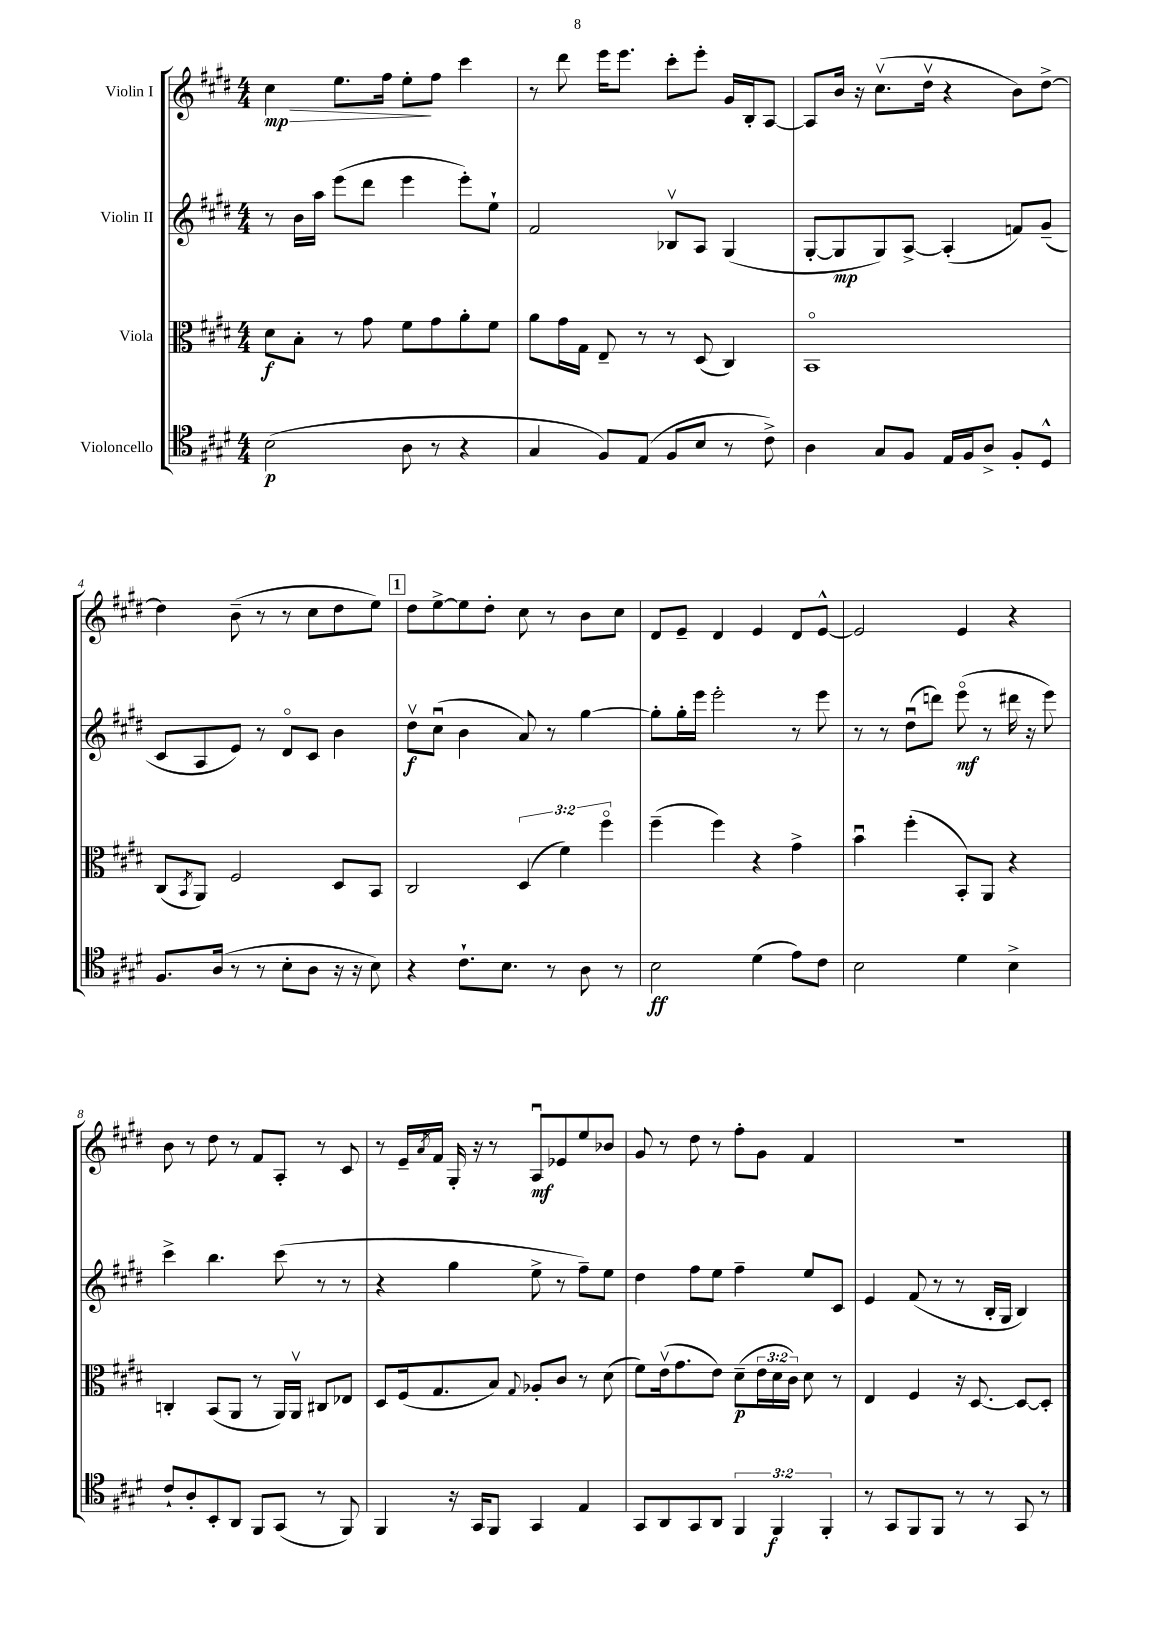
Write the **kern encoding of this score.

**kern	**dynam	**kern	**dynam	**kern	**dynam	**kern	**dynam
*part4	*part4	*part3	*part3	*part2	*part2	*part1	*part1
*staff4	*staff4	*staff3	*staff3	*staff2	*staff2	*staff1	*staff1
*I"Violoncello	*	*I"Viola	*	*I"Violin II	*	*I"Violin I	*
*clefC4	*	*clefC3	*	*clefG2	*	*clefG2	*
*k[f#c#g#d#]	*	*k[f#c#g#d#]	*	*k[f#c#g#d#]	*	*k[f#c#g#d#]	*
*M4/4	*	*M4/4	*	*M4/4	*	*M4/4	*
=1	=1	=1	=1	=1	=1	=1	=1
!	!	!	!	!	!	!	!LO:HP:b
(2B\	p	8d#\L	f	8r	.	4cc#\	> mp
.	.	8B'\J	.	16b\LL	.	.	.
.	.	.	.	16aa\JJ	.	.	.
.	.	8r	.	(8eee\L	.	8.ee\L	.
.	.	8g#\	.	8ddd#\J	.	.	.
.	.	.	.	.	.	16ff#\Jk	.
8A\	.	8f#\L	.	4eee\	.	8ee'\L	.
8r	.	8g#\	.	.	.	8ff#\J	]
4r	.	8a'\	.	8eee'\L)	.	4ccc#\	.
.	.	8f#\J	.	8ee`\J	.	.	.
=2	=2	=2	=2	=2	=2	=2	=2
4G#/	.	8a\L	.	2f#/	.	8r	.
.	.	16g#\L	.	.	.	8ddd#\	.
.	.	16G#\JJ	.	.	.	.	.
8F#/L)	.	8E~/	.	.	.	16eee\KL	.
.	.	.	.	.	.	8.eee\J	.
(8E/J	.	8r	.	.	.	.	.
8F#/L	.	8r	.	8B-Xv/L	.	8ccc#'\L	.
8B/J	.	(8D#/	.	8A/J	.	8eee'\J	.
8r	.	4C#/)	.	(4G#/	.	16g#/LL	.
.	.	.	.	.	.	16B'/J	.
8c#^\)	.	.	.	.	.	[8A/J	.
=3	=3	=3	=3	=3	=3	=3	=3
4A\	.	1BB	.	[8G#'/L	.	8A/L]	.
.	.	.	.	8G#/]	mp	16b/Jk	.
.	.	.	.	.	.	16r	.
8G#/L	.	.	.	8G#/)	.	(8.cc#v\L	.
8F#/J	.	.	.	[8A^/J	.	.	.
.	.	.	.	.	.	16dd#v\Jk	.
16E/LL	.	.	.	(4A'/]	.	4r	.
16F#/J	.	.	.	.	.	.	.
8A^/J	.	.	.	.	.	.	.
8F#'/L	.	.	.	8fn/L)	.	8b\L)	.
8D#^^/J	.	.	.	(8g#~/J	.	[8dd#^\J	.
!!LO:LB:g=z
=4	=4	=4	=4	=4	=4	=4	=4
8.F#/L	.	(8C#/L	.	8c#/L	.	4dd#\]	.
.	.	8qBB/	.	.	.	.	.
.	.	8AA/J)	.	8A/	.	.	.
(16A/Jk	.	.	.	.	.	.	.
8r	.	2F#/	.	8e/J)	.	(8b~\	.
8r	.	.	.	8r	.	8r	.
8B'\L	.	.	.	8d#/L	.	8r	.
8A\J	.	.	.	8c#/J	.	8cc#\L	.
16r	.	8D#/L	.	4b\	.	8dd#\	.
16r	.	.	.	.	.	.	.
8B\)	.	8BB/J	.	.	.	8ee\J)	.
!!LO:REH:place=s1:t=1
=5	=5	=5	=5	=5	=5	=5	=5
4r	.	2C#/	.	8dd#v\L	f	8dd#\L	.
.	.	.	.	(8cc#u\J	.	[8ee^\	.
8.c#`\L	.	.	.	4b\	.	8ee\]	.
.	.	.	.	.	.	8dd#'\J	.
8.B\J	.	.	.	.	.	.	.
.	.	(6D#/	.	8a/)	.	8cc#\	.
8r	.	.	.	8r	.	8r	.
.	.	6f#\)	.	.	.	.	.
8A\	.	.	.	[4gg#\	.	8b\L	.
.	.	6ff#\	.	.	.	.	.
8r	.	.	.	.	.	8cc#\J	.
=6	=6	=6	=6	=6	=6	=6	=6
2B\	ff	(4ff#~\	.	8gg#'\L]	.	8d#/L	.
.	.	.	.	16gg#'\L	.	8e~/J	.
.	.	.	.	16eee\JJ	.	.	.
.	.	4ff#\)	.	2eee'\	.	4d#/	.
(4d#\	.	4r	.	.	.	4e/	.
8e\L)	.	4g#^\	.	8r	.	8d#/L	.
8c#\J	.	.	.	8eee\	.	[8e^^/J	.
=7	=7	=7	=7	=7	=7	=7	=7
2B\	.	4bu\	.	8r	.	2e/]	.
.	.	.	.	8r	.	.	.
.	.	(4ff#'\	.	(8dd#u\L	.	.	.
.	.	.	.	8dddn\J)	.	.	.
4d#\	.	8BB'/L)	.	(8eee\	mf	4e/	.
.	.	8AA/J	.	8r	.	.	.
4B^\	.	4r	.	16ddd#X\	.	4r	.
.	.	.	.	16r	.	.	.
.	.	.	.	8eee\)	.	.	.
!!LO:LB:g=z
=8	=8	=8	=8	=8	=8	=8	=8
8c#`/L	.	4Cn'/	.	4ccc#^\	.	8b\	.
8A'/	.	.	.	.	.	8r	.
8BB'/	.	(8BB/L	.	4.bb\	.	8dd#\	.
8AA/J	.	8AA/J	.	.	.	8r	.
8FF#/L	.	8r	.	.	.	8f#/L	.
(8GG#/J	.	16AA/LL)	.	(8ccc#\	.	8A'/J	.
.	.	16AAv/JJ	.	.	.	.	.
8r	.	8C#X/L	.	8r	.	8r	.
8FF#/)	.	8E-X/J	.	8r	.	8c#/	.
=9	=9	=9	=9	=9	=9	=9	=9
4FF#/	.	8D#/L	.	4r	.	8r	.
.	.	(16F#/k	.	.	.	16e~/LL	.
.	.	.	.	.	.	8qa/	.
.	.	8.G#/	.	.	.	16f#/JJ	.
16r	.	.	.	4gg#\	.	16G#'/	.
16GG#/KL	.	.	.	.	.	16r	.
8FF#/J	.	8B/J)	.	.	.	8r	.
.	.	8qqG#/	.	.	.	.	.
4GG#/	.	8A-X'/L	.	8ee^\	.	8Au/L	mf
.	.	8c#/J	.	8r	.	8e-X/	.
4E/	.	8r	.	8ff#~\L)	.	8ee/	.
.	.	(8d#\	.	8ee\J	.	8b-X/J	.
=10	=10	=10	=10	=10	=10	=10	=10
8GG#/L	.	8f#\L)	.	4dd#\	.	8g#/	.
8AA/	.	(16ev\k	.	.	.	8r	.
.	.	8.g#\	.	.	.	.	.
8GG#/	.	.	.	8ff#\L	.	8dd#\	.
8AA/J	.	8e\J)	.	8ee\J	.	8r	.
6FF#/	.	(8d#~\L	p	4ff#~\	.	8ff#'\L	.
.	.	24e\L	.	.	.	8g#\J	.
6FF#/	f	24d#\	.	.	.	.	.
.	.	24c#\JJ)	.	.	.	.	.
.	.	8d#\	.	8ee/L	.	4f#/	.
6FF#'/	.	.	.	.	.	.	.
.	.	8r	.	8c#/J	.	.	.
=11	=11	=11	=11	=11	=11	=11	=11
8r	.	4E/	.	4e/	.	1r	.
8GG#/L	.	.	.	.	.	.	.
8FF#/	.	4F#/	.	(8f#/	.	.	.
8FF#/J	.	.	.	8r	.	.	.
8r	.	16r	.	8r	.	.	.
.	.	[8.D#/	.	.	.	.	.
8r	.	.	.	16B'/LL	.	.	.
.	.	.	.	16G#/JJ	.	.	.
8GG#/	.	8D#/L_	.	4B/)	.	.	.
8r	.	8D#'/J]	.	.	.	.	.
==	==	==	==	==	==	==	==
*-	*-	*-	*-	*-	*-	*-	*-
